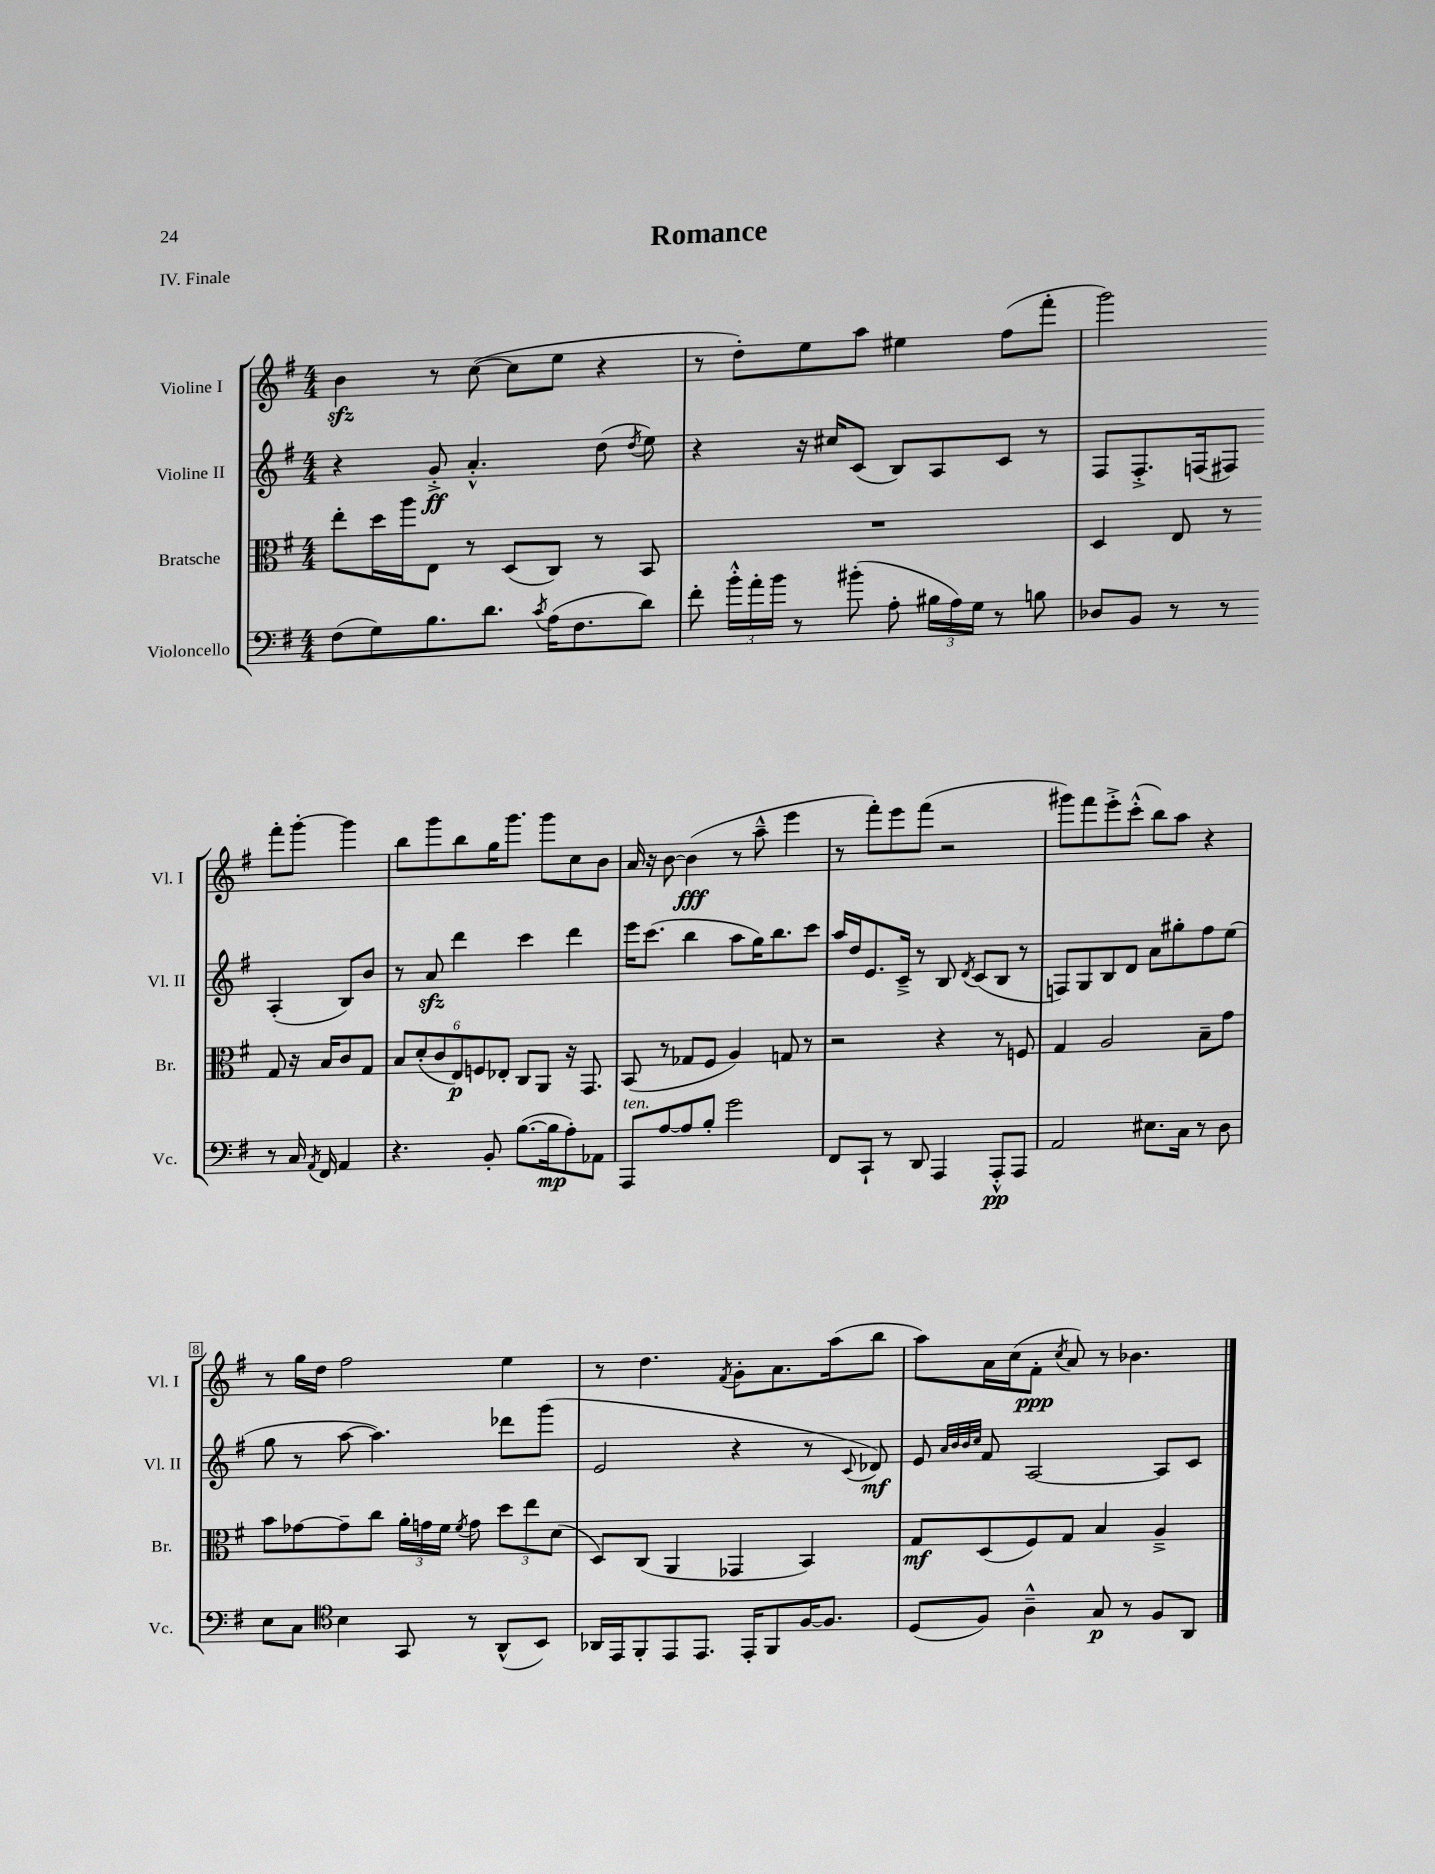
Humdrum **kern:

**kern	**kern	**kern	**kern
*staff4	*staff3	*staff2	*staff1
*clefF4	*clefC3	*clefG2	*clefG2
*k[f#]	*k[f#]	*k[f#]	*k[f#]
*M4/4	*M4/4	*M4/4	*M4/4
(8F#\L	8ee'\L	4r	4b\
8G\)	16dd\L	.	.
.	16aa\J	.	.
8.B\	8E\J	8g'^/	8r
.	8r	4.a'^^/	([8cc\
8.d\J	.	.	.
.	(8D/L	.	8cc\]L
8qc/	.	.	.
(16A\LK	8C/J)	.	8ee\J
8.F#\	.	.	.
.	8r	(8dd\	4r
.	.	8qdd/	.
8d\J)	8BB/	8ee\)	.
=	=	=	=
8f#'\	1r	4r	8r
24b'^^\LL	.	.	8dd'\L)
24a'\	.	.	.
24b\JJ	.	.	.
8r	.	16r	8ee\
.	.	16cc#/LK	.
(8b#'\	.	(8c/J	8aa\J
8A'\	.	8B/L)	4ee#\
24B#\LL	.	8A/	.
24A\)	.	.	.
24G\JJ	.	.	.
8r	.	8c/J	(8ff#\L
8B\	.	8r	8fff#'\J
=	=	=	=
8D-/L	4D/	8F#/L	2ggg\)
8BB/J	.	8.F#'^/	.
8r	8E/	.	.
.	.	(16F/k	.
8r	8r	8F#/J)	.
8r	8G/	(4A'/	8fff#'\L
16C/	16r	.	[8ggg'\J
8qAA/	.	.	.
16FF#/	16B/LK	.	.
4AA/	8c/	8B/L)	4ggg\]
.	8G/J	8b/J	.
=	=	=	=
4.r	12B/L	8r	8bb\L
.	(12d'/	.	.
.	.	8a/	8ggg\
.	12c/	.	.
.	12E/)	4ddd\	8bb\
.	12F/	.	.
8BB'/	.	.	16gg\K
.	12E-'/J	.	.
.	.	.	8.ggg\J
([8.B\L	8C/L	4ccc\	.
.	8AA/J	.	8ggg\L
16B\]k	.	.	.
8A'\)	16r	4ddd\	8cc\
.	8.GG/	.	.
8AA-\J	.	.	8b\J
=	=	=	=
8AAA/L	(8BB/	16eee\LK	16a/
.	.	(8.ccc\J	16r
[8A/	8r	.	[8b\
8A/]	8G-/L	4bb\	(4b\]
8B'/J	8F#/J	.	.
2g\	4A/)	8aa\L	8r
.	.	16gg\K)	8aa~^^\
.	.	8.bb\	.
.	8G/	.	4eee\
.	8r	8ccc\J	.
=	=	=	=
8FF#/L	2r	16aa/LL	8r
.	.	16dd/J	.
8CC`/J	.	8.e/	8fff#'\L)
8r	.	.	8eee\
.	.	16c~^/Jk	.
8DD/	.	8r	(8fff#\J
4AAA/	4r	8B/	2r
.	.	8qd/	.
.	.	(8c/L	.
8AAA'^^/L	8r	8B/J	.
8AAA/J	8F/	8r	.
=	=	=	=
2AA/	4G/	8F/L)	8ggg#\L)
.	.	8G/	8fff#\
.	2A/	8B/	8eee'^\
.	.	8d/J	(8ccc'^^\J
8.E#\L	.	8a\L	8bb\L)
.	.	8gg#'\	8aa\J
16C\Jk	.	.	.
8r	8B~\L	8ff#\	4r
8D\	8g\J	(8ee\J	.
=	=	=	=
8E\L	8b\L	8gg\	8r
8C\J	[8g-\	8r	16gg\LL
.	.	.	16dd\JJ
*clefC4	*	*	*
4B\	8g-~\]	[8aa\	2ff#\
.	8cc\J	4.aa\])	.
8GG/	24a'\LL	.	.
.	24g\	.	.
.	24f#\JJ	.	.
.	8qf#/	.	.
8r	8g\	.	.
(8AA^^/L	12dd\L	8ddd-\L	4ee\
.	12ee\	.	.
8BB/J)	.	(8ggg\J	.
.	(12d\J	.	.
=	=	=	=
16AA-/LL	8D/L)	2e/	8r
16EE/J	.	.	.
8FF#'/	(8C/J	.	4.dd\
8EE/	4AA/	.	.
8.EE/J	.	.	.
.	.	.	8qf#/
.	4GG-/	4r	8g'\L
16EE'/LK	.	.	.
8FF#/	.	.	8.a\
[16F#/K	4BB/)	8r	.
8.F#/]J	.	.	(16aa\k
.	.	8qqc/	.
.	.	8d-/)	8bb\J
=	=	=	=
(8D/L	8G/L	8e/	8aa\L)
.	.	32qqa/LLL	.
.	.	32qqb/	.
.	.	32qqb/	.
.	.	32qqcc/JJJ	.
8F#/J)	(8D/	8f#/	16a\L
.	.	.	(16cc\J
4A~^^\	8F#/)	[2A/	8f#'\J
.	.	.	8qcc/
.	8G/J	.	8a/)
8G/	4B/	.	8r
8r	.	.	4.b-\
8F#/L	4A~^/	8A/]L	.
8AA/J	.	8c/J	.
==	==	==	==
*-	*-	*-	*-
